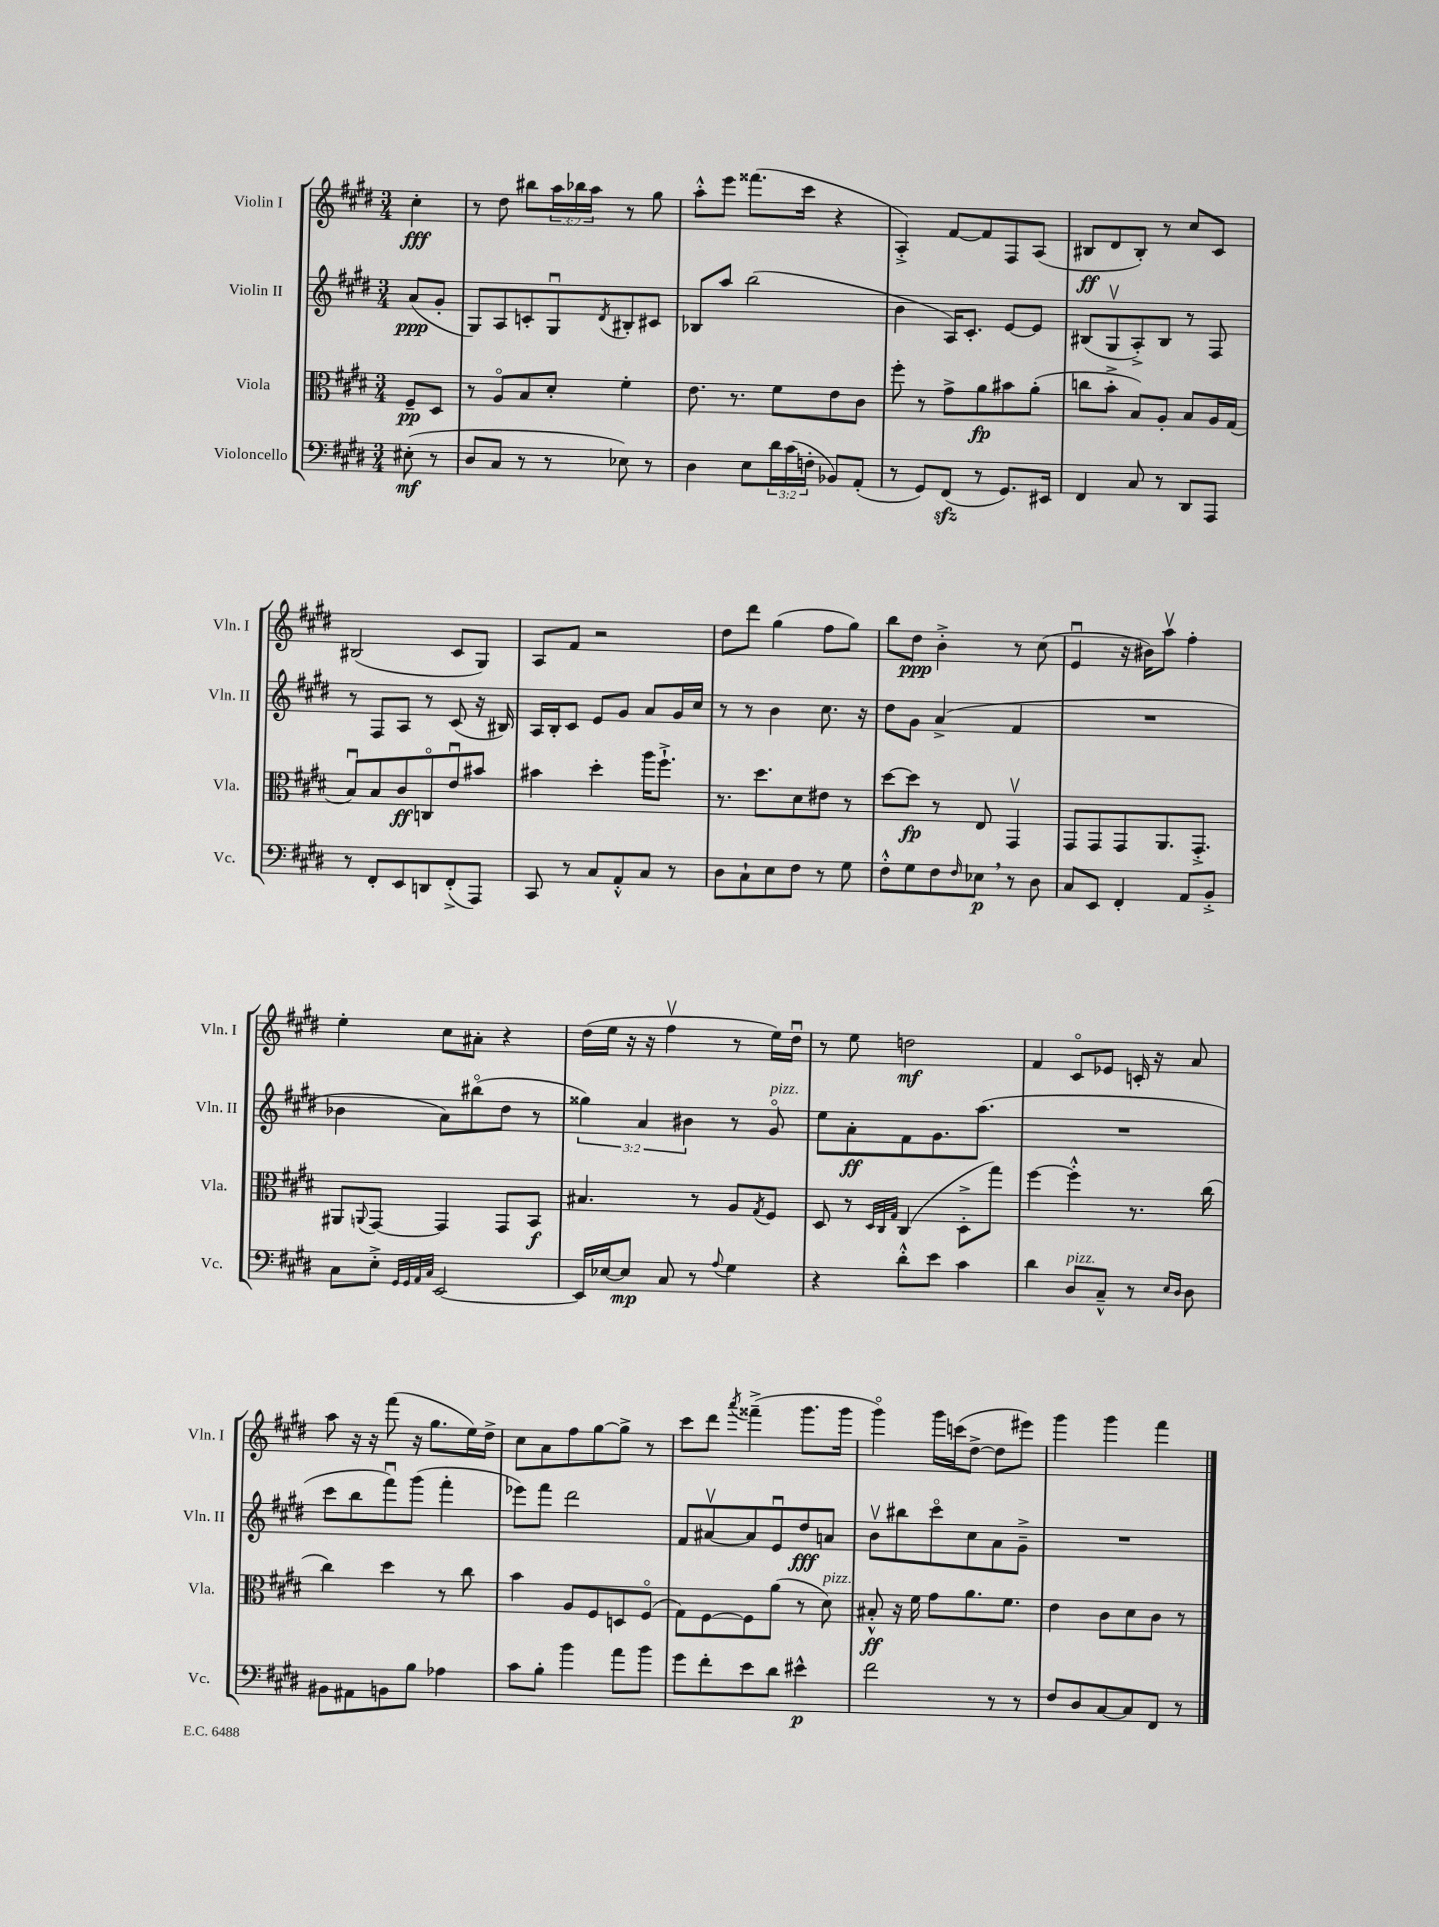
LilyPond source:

<<
\new StaffGroup <<
\new Staff = "s0" \with { instrumentName = "Violin I" shortInstrumentName = "Vln. I" } {
    \clef treble \key e \major \numericTimeSignature \time 3/4 \override Staff.TupletNumber.text = #tuplet-number::calc-fraction-text \partial 4
    cis''4-.\fff |
    r8 dis''8 bis''8 \tuplet 3/2 { a''16 bes''16 a''16 } r8 gis''8 |
    a''8-.-^ e'''8 fisis'''8.( cis'''16 r4 |
    a4-.->) fis'8~ fis'8 fis8 a8( |
    bis8\ff dis'8 bis8-.) r8 cis''8 cis'8 |
    bis2( cis'8 gis8) |
    a8 fis'8 r2 |
    dis''8 dis'''8 gis''4( fis''8 gis''8) |
    b''8 dis''8\ppp b'4-.-> r8 cis''8( |
    e'4\downbow r16 bis'16) a''8\upbow fis''4-. |
    e''4-. cis''8 ais'8-. r4 |
    dis''16( e''16 r16 r16 fis''4\upbow r8 e''16) dis''16\downbow |
    r8 e''8 d''2\mf |
    fis'4 cis'8\flageolet ees'8 c'16-. r16 a'8 |
    a''8 r16 r16 fis'''8( r16 gis''8. e''16) dis''16-> |
    cis''8 a'8 fis''8 gis''8~ gis''8-> r8 |
    cis'''8 dis'''8 \acciaccatura { a'''8 } fisis'''4--->( gis'''8. gis'''16 |
    gis'''4\flageolet) gis'''16 c'''16( dis''8~-> dis''8 eis'''8) |
    gis'''4 gis'''4 fis'''4 \bar "|." |
}
\new Staff = "s1" \with { instrumentName = "Violin II" shortInstrumentName = "Vln. II" } {
    \clef treble \key e \major \numericTimeSignature \time 3/4 \override Staff.TupletNumber.text = #tuplet-number::calc-fraction-text \partial 4
    a'8\ppp( gis'8-. |
    gis8) a8 c'8-. gis8\downbow \acciaccatura { dis'8 } bis8-. cis'8 |
    bes8 a''8 b''2( |
    b'4 a16) cis'8.-. e'8~ e'8 |
    bis8( gis8\upbow a8-.->) bis8 r8 fis8 |
    r8 fis8 a8 r8 cis'8( r16 bis16) |
    a16 b16-. cis'8 e'8 gis'8 a'8 gis'16 cis''16 |
    r8 r8 b'4 cis''8. r16 |
    dis''8 gis'8 a'4->( fis'4 |
    R2. |
    bes'4 a'8) bis''8\flageolet( dis''8 r8 |
    \tuplet 3/2 { gisis''4) a'4 bis'4 } r8 gis'8\flageolet^\markup { \italic "pizz." } |
    e''8 a'8-.\ff fis'8 gis'8. a''8.( |
    R2. |
    cis'''8 b''8 fis'''8\downbow) gis'''8( fis'''4-. |
    ees'''8) fis'''8 dis'''2 |
    fis'8 ais'8~\upbow ais'8 e'8\downbow dis''8\fff a'8 |
    b'8\upbow bis''8 cis'''8\flageolet cis''8 a'8 gis'8---> |
    R2. \bar "|." |
}
\new Staff = "s2" \with { instrumentName = "Viola" shortInstrumentName = "Vla." } {
    \clef alto \key e \major \numericTimeSignature \time 3/4 \partial 4
    fis8--\pp dis8 |
    r8 a8\flageolet b8 dis'8-. fis'4-. |
    e'8. r8. fis'8 e'8 cis'8 |
    fis''8-. r8 gis'8-> a'8\fp bis'8 a'8-.( |
    c''8 b'8-.-> b8) a8-. b8 a16 gis16( |
    b8\downbow) b8 cis'8\ff c8\flageolet e'8\downbow bis'8 |
    bis'4 dis''4-. a''16 fis''8.-!-> |
    r8. dis''8. dis'8 eis'8 r8 |
    dis''8~ dis''8\fp r8 e8 gis,4\upbow |
    gis,8 gis,8 gis,8 a,8. gis,8.-.-> |
    ais,8 \appoggiatura { a,8 } gis,8~ gis,4 gis,8 b,8\f |
    bis4. r8 a8 \acciaccatura { gis8 } fis8 |
    dis8 r8 \grace { dis32 cis32 gis32 } cis4( dis8-.-> gis''8) |
    fis''4~ fis''4-.-^ r8. cis''16( |
    cis''4) dis''4 r8 cis''8 |
    b'4 a8 fis8 d8 fis8\flageolet( |
    gis8) fis8~ fis8 a'8( r8 dis'8^\markup { \italic "pizz." }) |
    bis8-.-^\ff r16 fis'16 gis'8 a'8. fis'8. |
    e'4 cis'8 dis'8 cis'8 r8 \bar "|." |
}
\new Staff = "s3" \with { instrumentName = "Violoncello" shortInstrumentName = "Vc." } {
    \clef bass \key e \major \numericTimeSignature \time 3/4 \override Staff.TupletNumber.text = #tuplet-number::calc-fraction-text \partial 4
    eis8-.\mf( r8 |
    dis8 cis8 r8 r8 ees8) r8 |
    dis4 e8 \tuplet 3/2 { dis'16 cis'16( f16-. } bes,8) a,8-.( |
    r8 gis,8) fis,8\sfz( r8 gis,8.) eis,16 |
    fis,4 cis8 r8 dis,8 a,,8 |
    r8 fis,8-. e,8 d,8 fis,8-.->( a,,8) |
    cis,8 r8 cis8 a,8-.-^ cis8 r8 |
    dis8 cis8-! e8 fis8 r8 gis8 |
    fis8-.-^ gis8 fis8 \grace { fis16 } ees8\p \breathe r8 dis8 |
    cis8 e,8 fis,4-. a,8 b,8-.-> |
    cis8 e8-.-> \grace { gis,32 gis,32 a,32 cis32 } e,2~ |
    e,16 ees16~ ees8\mp cis8 r8 \appoggiatura { a8 } gis4 |
    r4 dis'8-.-^ e'8 cis'4 |
    dis'4 dis8^\markup { \italic "pizz." } cis8---^ r8 \grace { e16 dis16 } dis8 |
    bis,8 ais,8 b,8 b8 aes4 |
    cis'8 b8-. b'4 a'8 b'8 |
    gis'8 fis'8-. e'8 dis'8 eis'4-^\p |
    fis'2 r8 r8 |
    fis8 dis8 cis8~ cis8 fis,8 r8 \bar "|." |
}
>>
>>
\layout { \context { \Score \remove "Bar_number_engraver" } }
